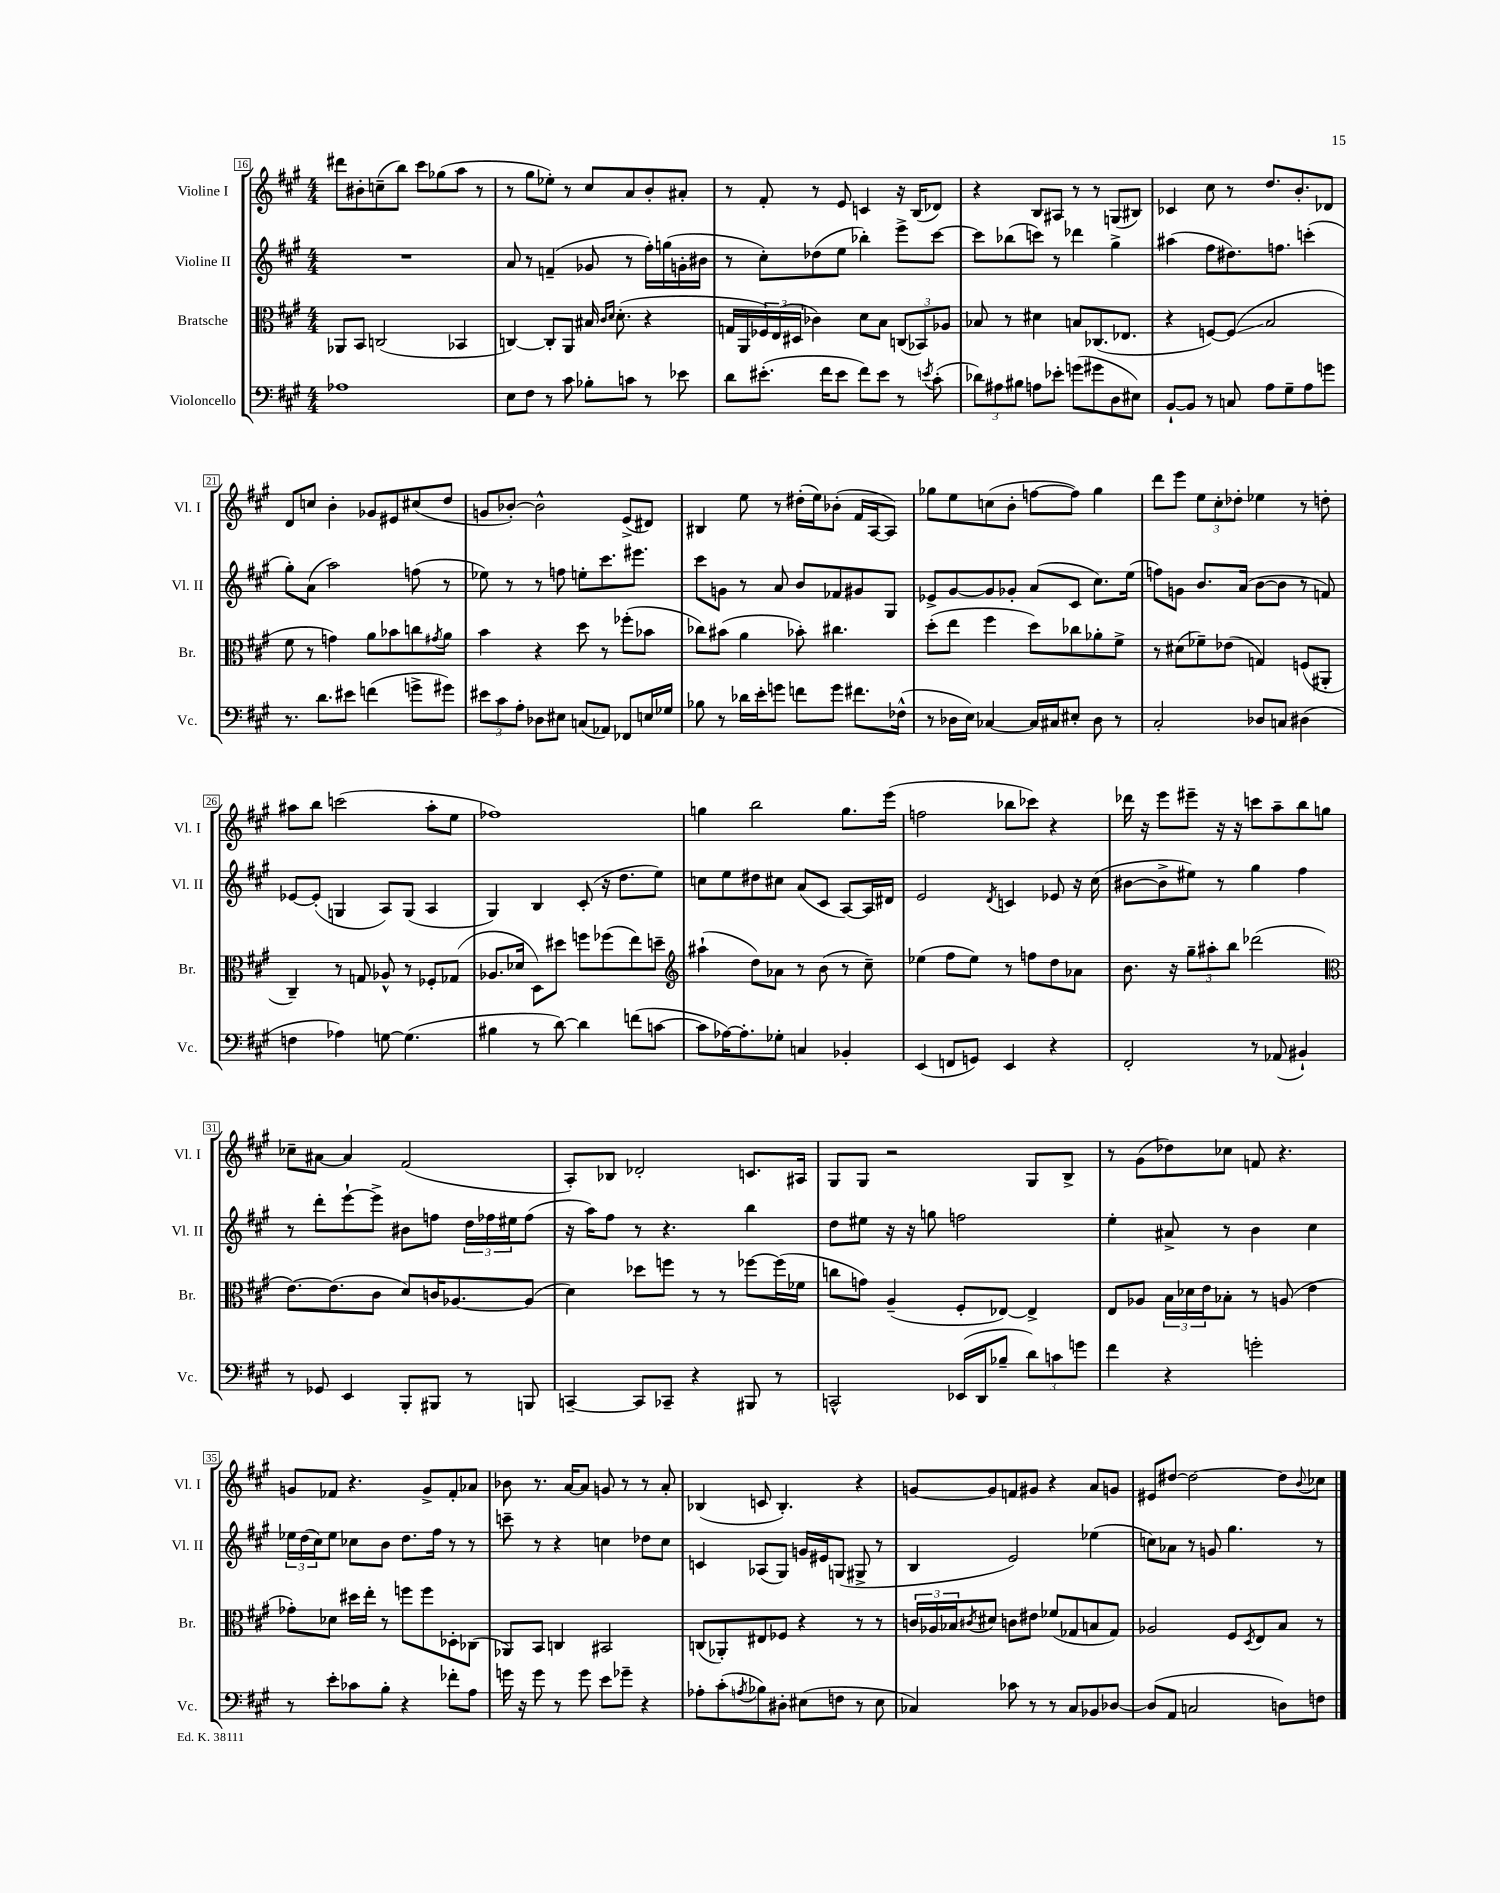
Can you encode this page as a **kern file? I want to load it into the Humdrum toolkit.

**kern	**kern	**kern	**kern
*staff4	*staff3	*staff2	*staff1
*clefF4	*clefC3	*clefG2	*clefG2
*k[f#c#g#]	*k[f#c#g#]	*k[f#c#g#]	*k[f#c#g#]
*M4/4	*M4/4	*M4/4	*M4/4
1A-	8AA-/L	1r	8ddd#\L
.	8BB/J	.	8b#'\
.	(2C/	.	(8cc~\
.	.	.	8bb\J)
.	.	.	8ccc#\L
.	.	.	(8gg-\
.	4BB-/	.	8aa\J
.	.	.	8r
=	=	=	=
8E\L	[4C/)	8a/	8r
8F#\J	.	8r	8gg#\L
8r	8C'/]L	(4f~/	8ee-'\J)
8c#\	8AA/J	.	8r
8B-'\L	16B#/	8g-/	8cc#/L
.	16qqc#/LL	.	.
.	16qqd/JJ	.	.
.	(8.d'\	.	.
8c\J	.	8r	8a/
8r	4r	16ff#'\LL)	8b'/
.	.	(16gg\	.
8e-\	.	16g'\	8a#'/J
.	.	16b#\JJ	.
=	=	=	=
8d\L	16G/LL	8r	8r
.	16AA/	.	.
(8.e#'\J	24F-/)	8cc#'\L)	8f#'/
.	(24E/	.	.
.	24D#/JJ	.	.
.	4c-\)	(8dd-\	8r
16f#\LK	.	.	.
8e#\J	.	8ee\J	8e/
8f#\L)	8d\L	4bb-'\)	4c/
8e#\J	8B\J	.	.
8r	(12C/L	8eee^\L	16r
.	.	.	(16B/LK
.	12BB-/)	.	.
8qe/	.	.	.
(8c#'\	.	[8ccc#\J	8d-/J)
.	12A-/J	.	.
=	=	=	=
12d-\L)	8B-/	8ccc#\]L	4r
12A#\	.	.	.
.	8r	(8bb-\	.
12B#\J	.	.	.
8A\L	4d#\	8ccc\J)	8B/L
8e-'\J	.	8r	8A#/J
(8g\L	8B/L	4ddd-\	8r
8g#\	(8.C-/	.	8r
8D\	.	4gg#^\	(8G/L
.	8.E-/J	.	.
8E#\J)	.	.	8B#/J)
=	=	=	=
[8BB`/L	4r	(4aa#\	4c-/
8BB/]J	.	.	.
8r	[8F/L)	8ff#\L	8cc#\
8C/	(8F/]J	8.dd#\)	8r
8A\L	2B/	.	8.dd/L
.	.	8.ff\J	.
8G#~\	.	.	.
.	.	.	8.b'/
8A\	.	(4ccc'\	.
8g\J	.	.	8d-/J
=	=	=	=
8.r	8f#\	8gg#'\L)	8d/L
.	8r	(8a\J	8cc/J
8.d\L	.	.	.
.	4g\)	2aa\)	4b'\
8e#\J	.	.	.
(4f\	8a\L	.	8g-/L
.	8b-\	.	8e#/
8g^\L	8cc\	(8ff\	(8cc#/
.	8qg#/	.	.
8g#\J)	8a\J	8r	8dd/J
=	=	=	=
12e#\L	4b\	8ee-\)	8g/L
12c#\	.	.	.
.	.	8r	[8b-'/J)
12A'\J	.	.	.
8D-\L	4r	8r	2b-^^\]
8E#\J	.	8ff\	.
(8C/L	8dd\	8ee'\L	.
8AA-/J)	8r	8.ccc#\	.
8FF-/L	(8ff-'\L	.	(8e^/L
.	.	8.eee#\J	.
16E/L	8b-\J	.	8d#/J)
16G-/JJ	.	.	.
=	=	=	=
8B-\	8cc-\L)	8ccc#\L	4B#/
8r	(8b#\J	8g\J	.
16d-\LL	4a\	8r	8ee\
16e'\J	.	.	.
8g\J	.	8a/	8r
8f\L	8b-'\)	8b/L	(16dd#'\LL
.	.	.	16ee\J)
8g\J	4.cc#\	8f-/	(8b-'\J
8.f#\L	.	8g#/	16f#/LL
.	.	.	[16A/J
.	.	8G#/J	8A/]J)
(16F-^^\Jk	.	.	.
=	=	=	=
8r	(8dd'\L	8e-^/L	8gg-\L
16D-\LL	8ee\J	[8g#/	8ee\
16E\JJ)	.	.	.
[4C-/	4ff#\	8g#/]	(8cc\
.	.	8g-'/J	8b'\J
16C-/]LL	8dd\L)	(8a/L	[8ff\L
16C#/J	.	.	.
8E#'/J	8cc-\	8c#/J	8ff\]J)
8D-\	8a-'\	8.cc#\L)	4gg-\
8r	8f#^\J	.	.
.	.	(16ee\Jk	.
=	=	=	=
2C#'/	8r	8ff\L)	8ddd\L
.	(8d#\L	8g\J	8eee\J
.	8f-~\)	8.b/L	12ee\L
.	.	.	12cc#'\
.	(8e-\J	.	.
.	.	.	12dd-'\J
.	.	(16a/Jk	.
8D-/L	4G/)	[8b\L	4ee-\
8C/J	.	8b\]J	.
(4D#\	(8F/L	8r	8r
.	8AA#'/J	8f/)	8dd'\
=	=	=	=
4F\	4C#~/)	[8e-/L	8aa#\L
.	.	(8e-'/]J	8bb\J
4A-\)	8r	4G/	(2ccc\
.	8G/	.	.
[8G\	8A-^^/	8A/L)	.
(4.G\]	8r	(8G/J	.
.	8F-'/L	4A/	8aa#'\L
.	(8G-/J	.	8ee\J
=	=	=	=
4B#\	8.A-/L	4G#/)	1ff-)
.	16d-/Jk	.	.
8r	8D\L)	4B/	.
[8d\)	8dd#\J	.	.
4d\]	8ff\L	(8c#'/	.
.	(8ff-\	16r	.
.	.	8.dd\L	.
(8f\L	8ee\)	.	.
[8c\J	8dd~\J	8ee\J)	.
=	=	=	=
*	*clefG2	*	*
8c\]L	(4aa#`\	8cc\L	4gg\
[16A-\K)	.	8ee\	.
8.A-'\]	.	.	.
.	8dd\L)	8dd#\	2bb\
8G-'\J	8a-\J	8cc#\J	.
4C/	8r	(8a/L	.
.	(8b\	8c#/J	.
4BB-'/	8r	[8A/L)	8.gg\L
.	8cc#~\)	16A/]L	.
.	.	16d#/JJ	(16eee\Jk
=	=	=	=
(4EE/	(4ee-\	2e/	2ff\
8FF/L	8ff#\L	.	.
8GG/J)	8ee-\J)	.	.
.	.	8qd/	.
4EE/	8r	4c/	8bb-\L
.	8ff\L	.	8ccc-\J)
4r	8dd\	8e-/	4r
.	8a-\J	16r	.
.	.	(16cc#\	.
=	=	=	=
2FF#'/	8.b\	[8b#\L	16ddd-\
.	.	.	16r
.	.	8b#^\]	8eee\L
.	16r	.	.
.	12gg#~\L	8ee#\J)	8eee#~\J
.	12aa#'\	.	.
.	.	8r	16r
.	12bb\J	.	.
.	.	.	16r
8r	(2ddd-\	4gg#\	8ccc\L
(8AA-/	.	.	8aa~\
4BB#`/)	.	4ff#\	8bb\
.	.	.	8gg\J
=	=	=	=
*	*clefC3	*	*
8r	[8.e\L)	8r	8cc-~\L
8GG-/	.	8ddd'\L	[8a#\J
.	(8.e\]	.	.
4EE/	.	[8eee`\	4a#/]
.	8c#\J	8eee^\]J	.
8BBB'/L	8d/L)	8b#\L	(2f#/
8BBB#/J	16c/K	8ff\J	.
.	[8.A-/	.	.
8r	.	24dd\LL	.
.	.	24ff-\	.
.	.	24ee#\J	.
8BBB/	(8A-/]J	(8ff-\J	.
=	=	=	=
[4CC~/	4d\)	16r	8A'/L)
.	.	16aa\LK)	.
.	.	8ff#\J	8B-/J
8CC/]L	8dd-\L	8r	2d-'/
8CC-~/J	8ff\J	4.r	.
4r	8r	.	.
.	8r	.	.
8BBB#/	[8ff-\L	4bb\	8.c/L
8r	(16ff-\]L	.	.
.	16f-\JJ	.	16A#/Jk
=	=	=	=
2CC^^/	8cc\L	8dd\L	8G#/L
.	8g\J)	8ee#\J	8G#/J
.	(4A~/	16r	2r
.	.	16r	.
.	.	8gg\	.
(16EE-/LL	8F#'/L	2ff\	.
16DD/J	.	.	.
8B-~/J	[8E-/J)	.	.
12d\L)	4E-^/]	.	8G#/L
12c\	.	.	.
.	.	.	8B^/J
12g\J	.	.	.
=	=	=	=
4f#\	8E/L	4ee'\	8r
.	8A-/J	.	(8g#\L
4r	24B\LL	8a#^/	8dd-\)
.	24d-\	.	.
.	24e\J	.	.
.	8B-'\J	8r	8cc-\J
2g'\	8r	4b\	8f/
.	(8A/	.	4.r
.	4e\	4cc#\	.
=	=	=	=
8r	8g-'\L)	24ee-\LL	8g/L
.	.	(24dd\	.
.	.	24cc#\J)	.
8e'\L	8d-\J	8ee-\J	8f-/J
8c-\	16dd#\LL	8cc-\L	4.r
.	16ee'\JJ	.	.
8B'\J	8r	8b\J	.
4r	8ff\L	8.dd\L	.
.	8ff\	.	8g^/L
.	.	16ff#\Jk	.
8f-'\L	8D-'\	8r	8f-'/
8A\J	(8C-\J	8r	8a-/J
=	=	=	=
16g\	8AA-/L)	8ccc~\	8b-\
16r	.	.	.
8g\	8BB/J	8r	8.r
8r	4C/	4r	.
.	.	.	[16a/LK
8g\	.	.	8a/]J
8e\L	2BB#/	4cc\	8g/
8g-~\J	.	.	8r
4r	.	8dd-\L	8r
.	.	8cc\J	8a'/
=	=	=	=
8A-'\L	(8C/L	4c/	(4B-/
(8c#'\	8AA-'/)	.	.
8qA/	.	.	.
8B-\)	8E#/	(8A-/L	8c/
8D#'\J	8F-/J	8G#/J)	4.B-'/)
(8E#\L	4r	16g/LL	.
.	.	16e#/J	.
8F\J	.	(8G/J	.
8r	8r	8G#^/	4r
8E#\	8r	8r	.
=	=	=	=
4C-/)	24c/LL	4B/	[8g/L
.	24A-/	.	.
.	24B-/J	.	.
.	8qc#/	.	.
.	8d#/J	.	8g/]
8c-\	8c\L	2e/)	8f/
8r	8e#\J	.	8g#/J
8r	(8f-/L	.	4r
8C-/L	8G-/	.	.
8BB-/	8B/	(4ee-\	8a/L
[8D-/J	8G-/J)	.	8g/J
=	=	=	=
(8D-/]L	2A-/	8cc\L)	8e#/L
8AA/J	.	8a-\J	[8dd#/J
2C/	.	8r	2dd#\_
.	.	8g/	.
.	8F#/L	4.gg#\	.
.	8qD/	.	.
.	8E/	.	.
8D\L)	8B/J	.	8dd#\]L
.	.	.	8qqb/
8F\J	8r	8r	8cc-\J
==	==	==	==
*-	*-	*-	*-
